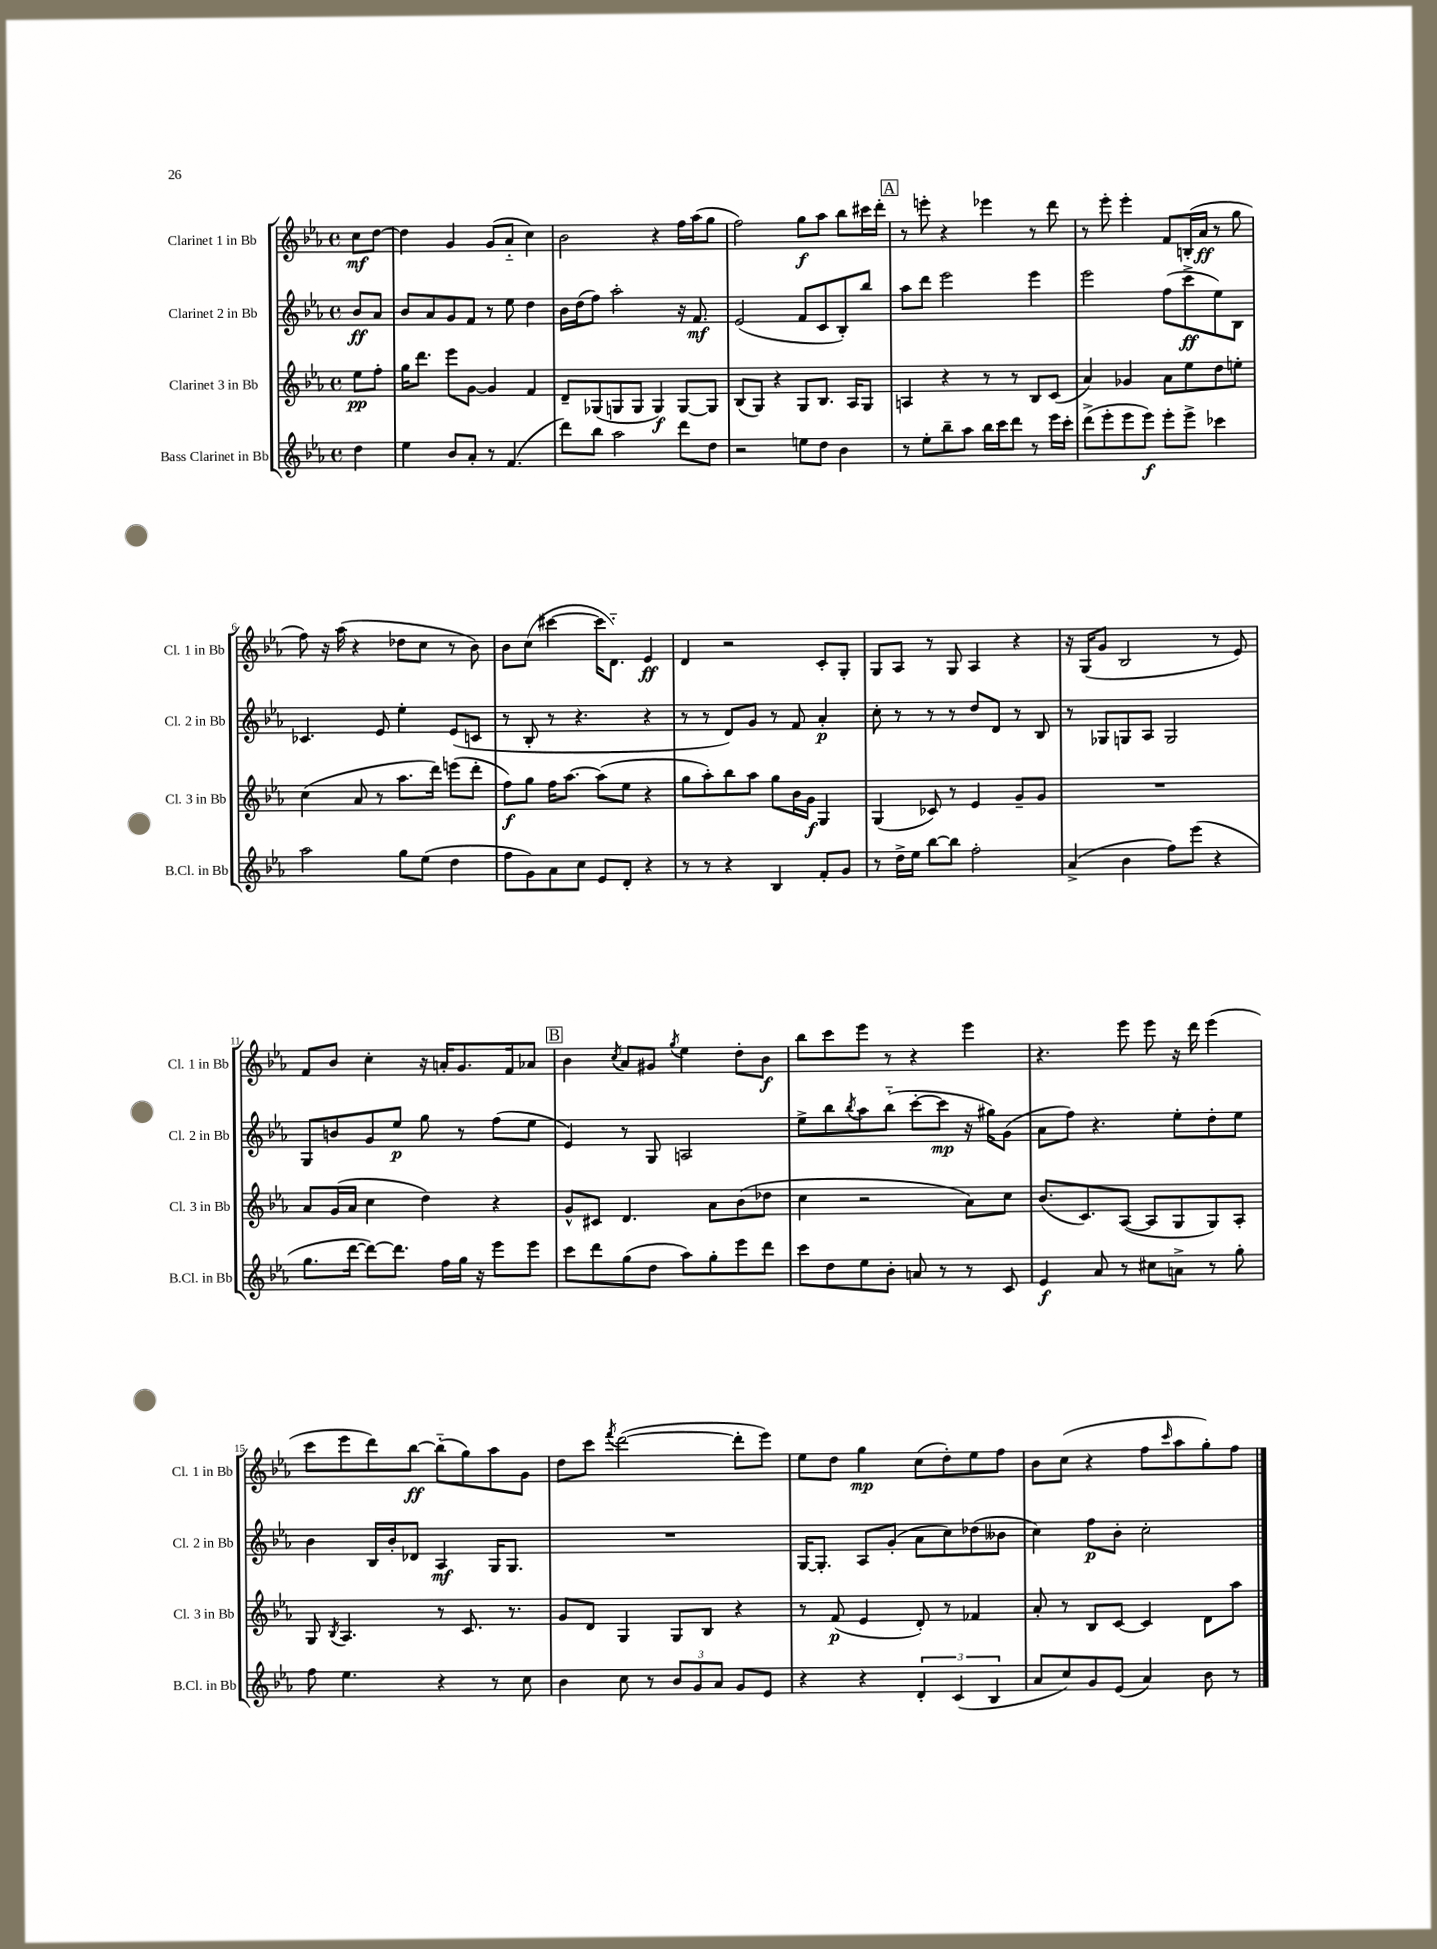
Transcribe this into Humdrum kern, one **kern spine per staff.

**kern	**kern	**kern	**kern
*staff4	*staff3	*staff2	*staff1
*clefG2	*clefG2	*clefG2	*clefG2
*k[b-e-a-]	*k[b-e-a-]	*k[b-e-a-]	*k[b-e-a-]
*M4/4	*M4/4	*M4/4	*M4/4
*met(c)	*met(c)	*met(c)	*met(c)
4dd	8ee-	8b-	8cc
.	8ff'	8a-	[8dd
=	=	=	=
4ee-	16gg	8b-	4dd]
.	8.ddd	.	.
.	.	8a-	.
8b-	8eee-	8g	4g
8a-'	[8g	8f	.
8r	4g]	8r	(8g
(4.f	.	8ee-	8a-'~
.	4f	4dd	4cc)
=	=	=	=
8ddd)	8d~	16b-	2b-
.	.	(16dd	.
8bb-	(8G-	8ff)	.
2aa-	8G	2aa-'	.
.	8G	.	.
.	4G)	.	4r
8ddd	[8G	16r	16ff
.	.	8.f	(16aa-
8dd	8G]	.	8gg
=	=	=	=
2r	(8B-	(2e-	2ff)
.	8G)	.	.
.	4r	.	.
8ee	8G	8f	8gg
8dd	8.B-	8c	8aa-
4b-	.	8B-')	8bb-
.	16A-	.	.
.	8G	8bb-	16ccc#
.	.	.	16ddd'
=	=	=	=
8r	4A	8aa-	8r
8ee-'	.	8ddd	8eee'
8bb-~	4r	2eee-	4r
8aa-	.	.	.
16bb-	8r	.	4eee-
16ccc	.	.	.
8ddd	8r	.	.
8r	8B-	4eee-	8r
16eee-	(8c	.	8ddd
16ccc'	.	.	.
=	=	=	=
(8ddd^	4a-)	2eee-	8r
8eee-'	.	.	8eee-'
8eee-	4g-	.	4eee-'
8eee-)	.	.	.
8eee-'	8a-	(8ff	8f
8eee-^	8ee-	8ccc^	(16B'
.	.	.	16a-
4ccc-	8dd	8ee-)	8r
.	8ee'	8B-	8gg
=	=	=	=
2aa-	(4cc	4.c-	8ff)
.	.	.	16r
.	.	.	(16aa-
.	8a-	.	4r
.	8r	8e-	.
8gg	8.aa-	4ee-'	8dd-
(8ee-	.	.	8cc
.	16ddd)	.	.
4dd	(8eee	(8e-	8r
.	8ddd'	8c	8b-)
=	=	=	=
8ff	8ff)	8r	8b-
8g)	8gg	8B-'	(8cc
8a-	16ff	8r	[4ccc#
.	[8.aa-	.	.
8cc	.	4.r	.
8e-	(8aa-]	.	16ccc#]
.	.	.	8.d'~)
8d'	8ee-	.	.
4r	4r	4r	4e-
=	=	=	=
8r	8gg	8r	4d
8r	8aa-')	8r	.
4r	8bb-	8d)	2r
.	8aa-	8g	.
4B-	8gg	8r	.
.	16b-	8f	.
.	16g	.	.
8f'	4G	4a-'	8c'
8g	.	.	8G'
=	=	=	=
8r	(4G	8cc'	8G
16dd^	.	8r	8A-
16ee-	.	.	.
[8bb-	8c-)	8r	8r
8bb-]	8r	8r	8G
2ff'	4e-	8dd	4A-
.	.	8d	.
.	8g~	8r	4r
.	8g	8B-	.
=	=	=	=
(4a-^	1r	8r	16r
.	.	.	(16G
.	.	8G-	8g
4b-	.	8G	2B-
.	.	8A-	.
8ff)	.	2G	.
(8eee-	.	.	.
4r	.	.	8r
.	.	.	8e-)
=	=	=	=
8.gg	8a-	8G	8f
.	(16g	8b	8b-
[16ddd	16a-	.	.
8ddd_)	4cc	8g	4cc'
8.ddd]	.	8ee-	.
.	4dd)	8gg	16r
16ff	.	.	16a'
16gg	.	8r	8.g
16r	.	.	.
8eee-	4r	(8ff	.
.	.	.	16f
8eee-	.	8ee-	8a-
=	=	=	=
8ccc	8g^^	4e-)	4b-
8ddd	8c#	.	.
.	.	.	8qcc
(8gg	4.d	8r	8a-
8dd	.	8G	8g#
.	.	.	8qgg
8aa-)	.	2A	4ee-
8gg'	8a-	.	.
8eee-	(8b-	.	8dd'
8ddd	8dd-	.	8b-
=	=	=	=
8ccc	4cc	8ee-^	8bb-
8dd	.	8bb-	8ccc
.	.	8qbb-	.
8ee-	2r	8aa-	8eee-
8b-'	.	(8bb-'~	8r
8a	.	[8ccc'	4r
8r	.	8ccc]	.
8r	8a-)	16r	4eee-
.	.	16gg#)	.
8c	8cc	(8g	.
=	=	=	=
4e-	(8.b-	8a-	4.r
.	.	8ff)	.
.	8.c)	.	.
8a-	.	4.r	.
8r	([8A-	.	8eee-
8cc#	8A-]	.	8eee-
8a^	8G	8ee-'	16r
.	.	.	16ddd
8r	8G)	8dd'	(4eee-
8gg'	8A-'	8ee-	.
=	=	=	=
8ff	8G	4b-	8ccc
.	8qB-	.	.
4.ee-	4.A-	.	8eee-
.	.	16B-	8ddd)
.	.	16b-'	.
.	.	8d-	[8bb-
4r	8r	4A-	(8bb-'~]
.	8.c	.	8gg)
8r	.	16G	8aa-
.	8.r	8.G	.
8cc	.	.	8g
=	=	=	=
4b-	8g	1r	8dd
.	8d	.	8ccc
.	.	.	8qfff
8cc	4G	.	([2ddd
8r	.	.	.
12b-	8G	.	.
12g	.	.	.
.	8B-	.	.
12a-	.	.	.
8g	4r	.	8ddd']
8e-	.	.	8eee-)
=	=	=	=
4r	8r	[16G	8ee-
.	.	8.G']	.
.	(8f	.	8dd
4r	4e-	8A-	4gg
.	.	(8g'	.
6d'	8d')	8a-	(8cc
.	8r	8cc)	8dd')
(6c	.	.	.
.	4f-	(8dd-	8ee-
6B-	.	.	.
.	.	8b--	8ff
=	=	=	=
8a-	8a-'	4cc)	8b-
8cc)	8r	.	(8cc
8g	8B-	8ff	4r
(8e-	[8c	8b-'	.
4a-)	4c]	2cc'	8ff
.	.	.	16qqccc
.	.	.	8aa-
8b-	8d	.	8gg')
8r	8aa-	.	8ff
==	==	==	==
*-	*-	*-	*-
